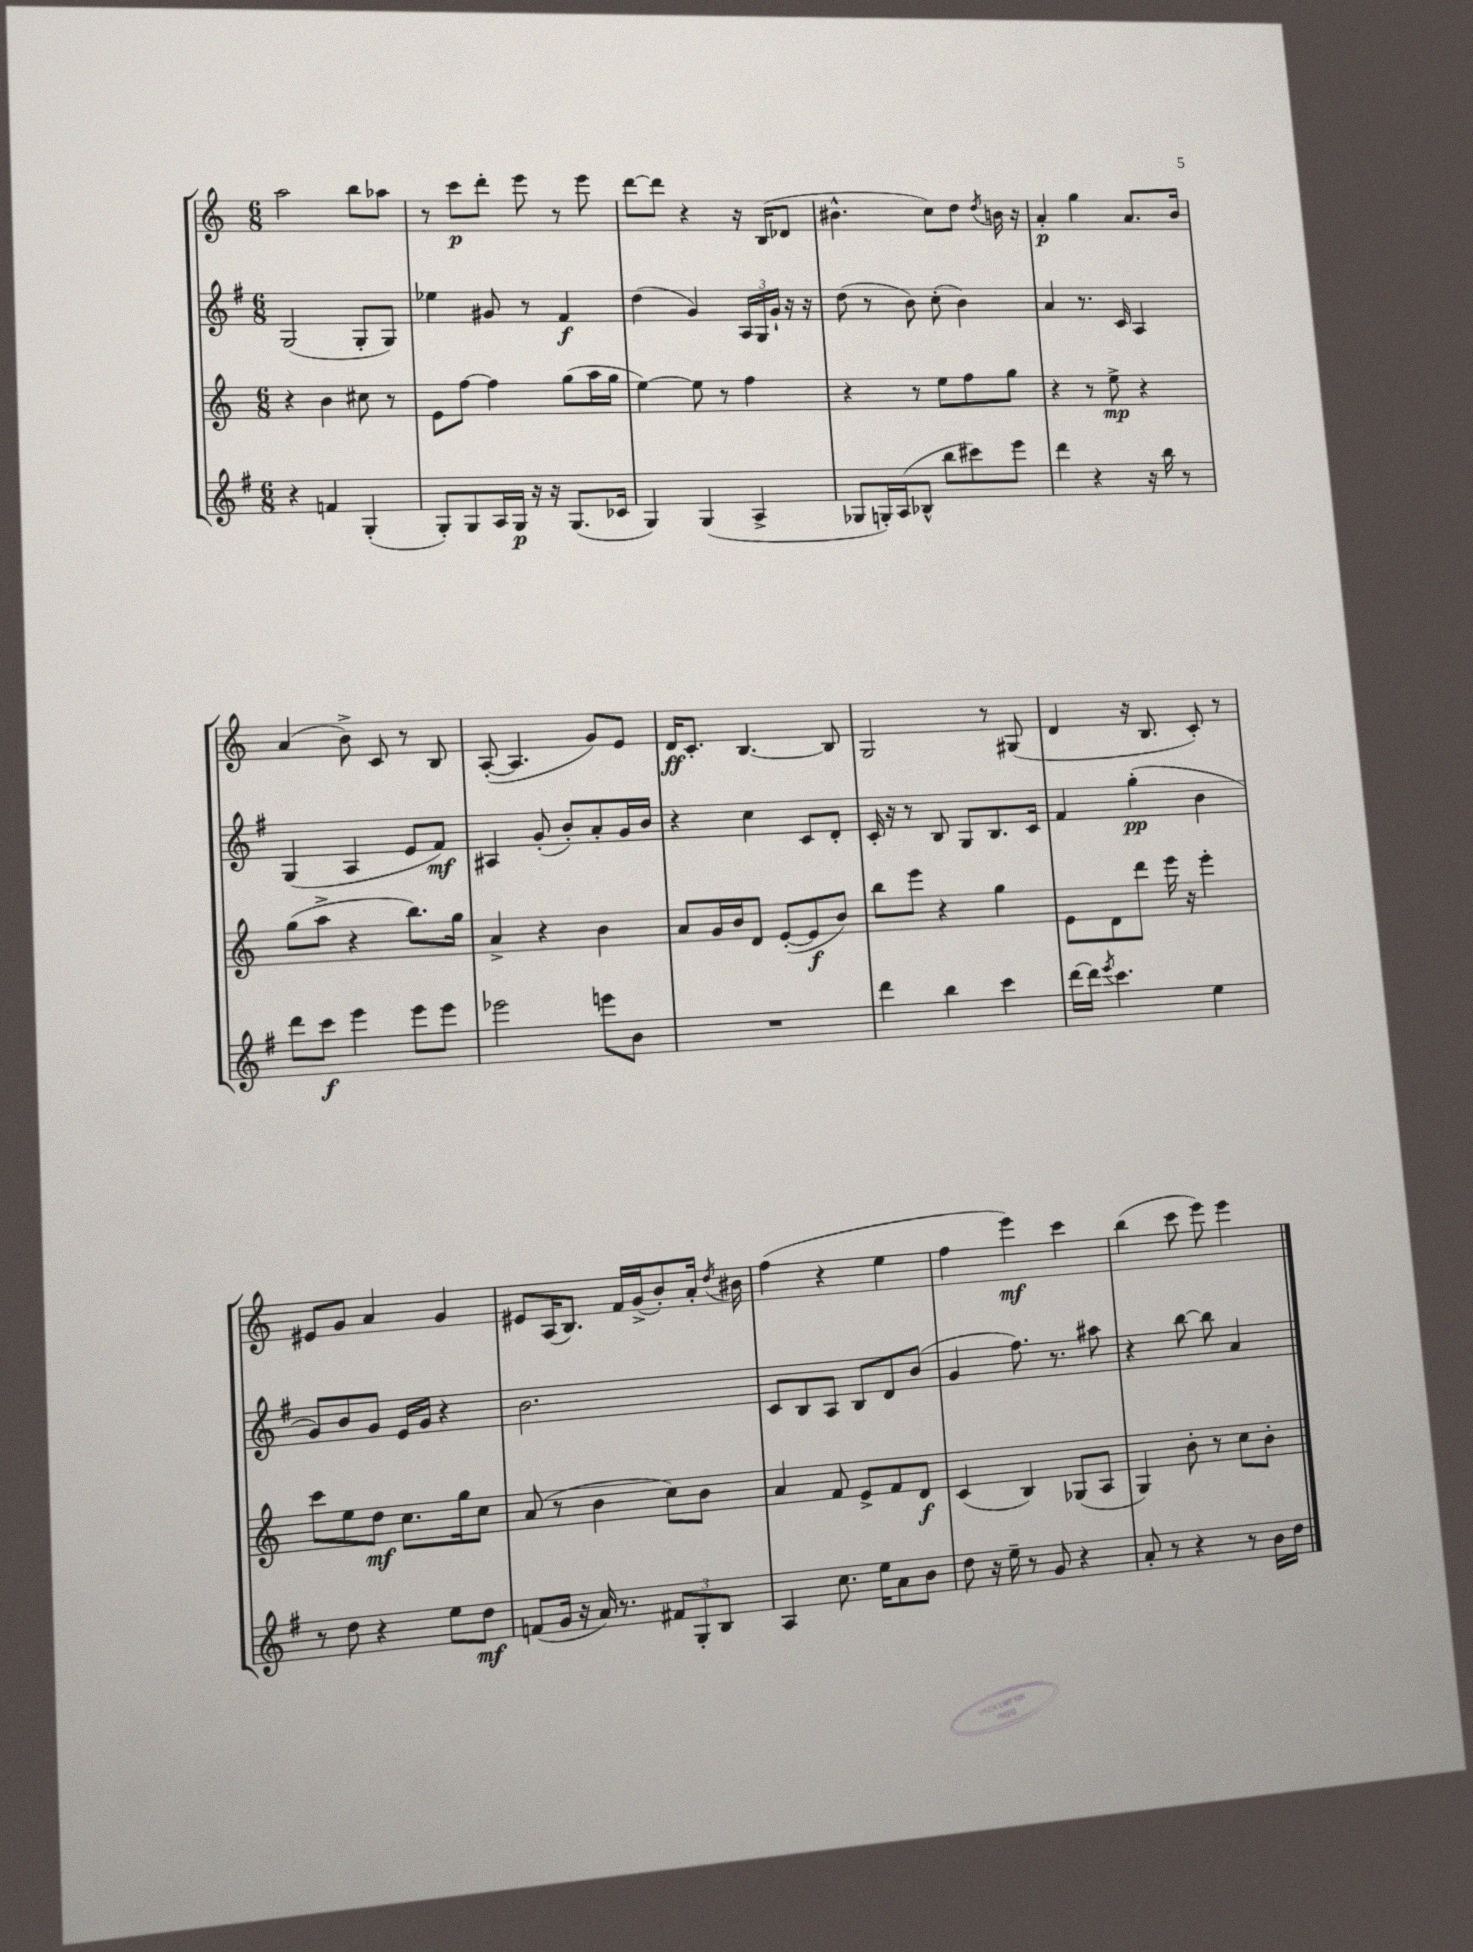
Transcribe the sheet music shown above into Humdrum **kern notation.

**kern	**dynam	**kern	**dynam	**kern	**dynam	**kern	**dynam
*part4	*part4	*part3	*part3	*part2	*part2	*part1	*part1
*staff4	*staff4	*staff3	*staff3	*staff2	*staff2	*staff1	*staff1
*clefG2	*	*clefG2	*	*clefG2	*	*clefG2	*
*k[f#]	*	*k[]	*	*k[f#]	*	*k[]	*
*M6/8	*	*M6/8	*	*M6/8	*	*M6/8	*
=3	=3	=3	=3	=3	=3	=3	=3
4r	.	4r	.	(2G/	.	2aa\	.
4fn/	.	4b\	.	.	.	.	.
(4G'/	.	8cc#X\	.	8G'/L	.	8bb\L	.
.	.	8r	.	8G/J)	.	8aa-X\J	.
=4	=4	=4	=4	=4	=4	=4	=4
8G'/L)	.	8e\L	.	4ee-X\	.	8r	.
8G/	.	[8ff\J	.	.	.	8ccc\L	p
16A/L	.	4ff\]	.	8g#X/	.	8ddd'\J	.
16G/JJ	p	.	.	.	.	.	.
16r	.	.	.	8r	.	8eee\	.
16r	.	.	.	.	.	.	.
(8.G/L	.	(8gg\L	.	4f#/	f	8r	.
.	.	16aa\L	.	.	.	8eee\	.
16c-X/Jk	.	16gg\JJ	.	.	.	.	.
=5	=5	=5	=5	=5	=5	=5	=5
4G/)	.	[4ee\)	.	(4dd\	.	[8ddd\L	.
.	.	.	.	.	.	8ddd\J]	.
(4G/	.	8ee\]	.	4g/)	.	4r	.
.	.	8r	.	.	.	.	.
4A^/	.	4ff\	.	24A/LL	.	16r	.
.	.	.	.	24G/	.	.	.
.	.	.	.	.	.	(16B/KL	.
.	.	.	.	24g`/JJ	.	.	.
.	.	.	.	16r	.	8d-X/J	.
.	.	.	.	16r	.	.	.
=6	=6	=6	=6	=6	=6	=6	=6
8G-X/L	.	4r	.	(8dd\	.	4.b#X^^\	.
16Gn'/L)	.	.	.	8r	.	.	.
(16A/J	.	.	.	.	.	.	.
8B-X^^/J	.	8r	.	8b\)	.	.	.
8bb\L	.	8ee\L	.	(8cc'\	.	8cc\L)	.
8ccc#X\)	.	8ff\	.	4b\)	.	8dd\J	.
.	.	.	.	.	.	8qdd/	.
8eee\J	.	8gg\J	.	.	.	16bn\	.
.	.	.	.	.	.	16r	.
=7	=7	=7	=7	=7	=7	=7	=7
4ddd\	.	4r	.	4a/	.	4a'/	p
4r	.	8r	.	8.r	.	4gg\	.
.	.	8ee^\	mp	.	.	.	.
.	.	.	.	16c/	.	.	.
16r	.	4r	.	4A/	.	8.a/L	.
16bb\	.	.	.	.	.	.	.
8r	.	.	.	.	.	.	.
.	.	.	.	.	.	16b/Jk	.
!!LO:LB:g=z
=8	=8	=8	=8	=8	=8	=8	=8
8ddd\L	.	(8gg\L	.	(4G/	.	(4a/	.
8ccc\J	f	8aa^\J	.	.	.	.	.
4eee\	.	4r	.	4A/	.	8b^\)	.
.	.	.	.	.	.	8c/	.
8eee\L	.	8.bb\L)	.	8e/L	.	8r	.
8eee\J	.	.	.	8f#/J)	mf	8B/	.
.	.	16gg\Jk	.	.	.	.	.
=9	=9	=9	=9	=9	=9	=9	=9
2eee-X\	.	4a^/	.	4A#X/	.	([8A'/	.
.	.	.	.	.	.	4.A/]	.
.	.	4r	.	(8g'/	.	.	.
.	.	.	.	8b'/L)	.	.	.
8eeen\L	.	4b\	.	8a'/	.	8g/L)	.
8b\J	.	.	.	16g/L	.	8e/J	.
.	.	.	.	16b/JJ	.	.	.
=10	=10	=10	=10	=10	=10	=10	=10
2.r	.	8a/L	.	4r	.	16d/KL	ff
.	.	.	.	.	.	8.c'/J	.
.	.	16g/L	.	.	.	.	.
.	.	16b/J	.	.	.	.	.
.	.	8d/J	.	4cc\	.	[4.B/	.
.	.	([8e'/L	.	.	.	.	.
.	.	8e/]	f	8c/L	.	.	.
.	.	8b/J)	.	8d'/J	.	8B/]	.
=11	=11	=11	=11	=11	=11	=11	=11
4ddd\	.	8bb\L	.	16c'/	.	2G/	.
.	.	.	.	16r	.	.	.
.	.	8eee\J	.	8r	.	.	.
4bb\	.	4r	.	8B/	.	.	.
.	.	.	.	8G/L	.	.	.
4ccc\	.	4gg\	.	8.B/	.	8r	.
.	.	.	.	.	.	(8G#X/	.
.	.	.	.	16c/Jk	.	.	.
=12	=12	=12	=12	=12	=12	=12	=12
[16ddd\LL	.	8e\L	.	4f#/	.	4d/	.
16ddd\JJ]	.	.	.	.	.	.	.
8qeee/	.	.	.	.	.	.	.
4.ccc\	.	8d\	.	.	.	.	.
.	.	8ddd\J	.	(4gg'\	pp	16r	.
.	.	.	.	.	.	8.B/	.
.	.	16eee\	.	.	.	.	.
.	.	16r	.	.	.	.	.
4ee\	.	4eee'\	.	4b\	.	8c'/)	.
.	.	.	.	.	.	8r	.
!!LO:LB:g=z
=13	=13	=13	=13	=13	=13	=13	=13
8r	.	8ccc\L	.	8g/L)	.	8e#X/L	.
8dd\	.	8ee\	.	8b/	.	8g/J	.
4r	.	8dd\J	mf	8g/J	.	4a/	.
.	.	8.cc\L	.	16e/LL	.	.	.
.	.	.	.	16g/JJ	.	.	.
8ee\L	.	.	.	4r	.	4g/	.
.	.	16gg\k	.	.	.	.	.
8dd\J	mf	8cc\J	.	.	.	.	.
=14	=14	=14	=14	=14	=14	=14	=14
(8fn/L	.	(8a/	.	2.b\	.	8e#X/L	.
16g/Jk	.	8r	.	.	.	(16A/K	.
16r	.	.	.	.	.	8.B/J)	.
16a/)	.	4b\	.	.	.	.	.
8.r	.	.	.	.	.	.	.
.	.	.	.	.	.	16f/LL	.
.	.	.	.	.	.	(16g^/J	.
12f#X/L	.	8cc\L)	.	.	.	8b'/)	.
12G'/	.	.	.	.	.	.	.
.	.	8b\J	.	.	.	16a'/Jk	.
12B/J	.	.	.	.	.	.	.
.	.	.	.	.	.	8qdd/	.
.	.	.	.	.	.	16b#X\	.
=15	=15	=15	=15	=15	=15	=15	=15
4A/	.	4a/	.	8c/L	.	(4ff\	.
.	.	.	.	8B/	.	.	.
8.cc\	.	8f/	.	8A/J	.	4r	.
.	.	8e^/L	.	8B/L	.	.	.
16ee\KL	.	.	.	.	.	.	.
8a\	.	8f/	.	8d/	.	4ee\	.
8b\J	.	8d/J	f	(8b/J	.	.	.
=16	=16	=16	=16	=16	=16	=16	=16
8dd\	.	(4c/	.	4g/	.	4ff\	.
16r	.	.	.	.	.	.	.
16ee~\	.	.	.	.	.	.	.
8r	.	4B/)	.	8.ff#\)	.	4eee\)	mf
8g/	.	.	.	.	.	.	.
.	.	.	.	8.r	.	.	.
4r	.	(8G-X/L	.	.	.	4ccc\	.
.	.	8A/J	.	8aa#X\	.	.	.
=17	=17	=17	=17	=17	=17	=17	=17
8a'/	.	4G/)	.	4r	.	(4bb\	.
8r	.	.	.	.	.	.	.
4r	.	8b'\	.	[8bb\	.	8ccc\	.
.	.	8r	.	8bb\]	.	8eee\)	.
8r	.	8cc\L	.	4a/	.	4eee\	.
16b\LL	.	8b'\J	.	.	.	.	.
16dd\JJ	.	.	.	.	.	.	.
==	==	==	==	==	==	==	==
*-	*-	*-	*-	*-	*-	*-	*-
